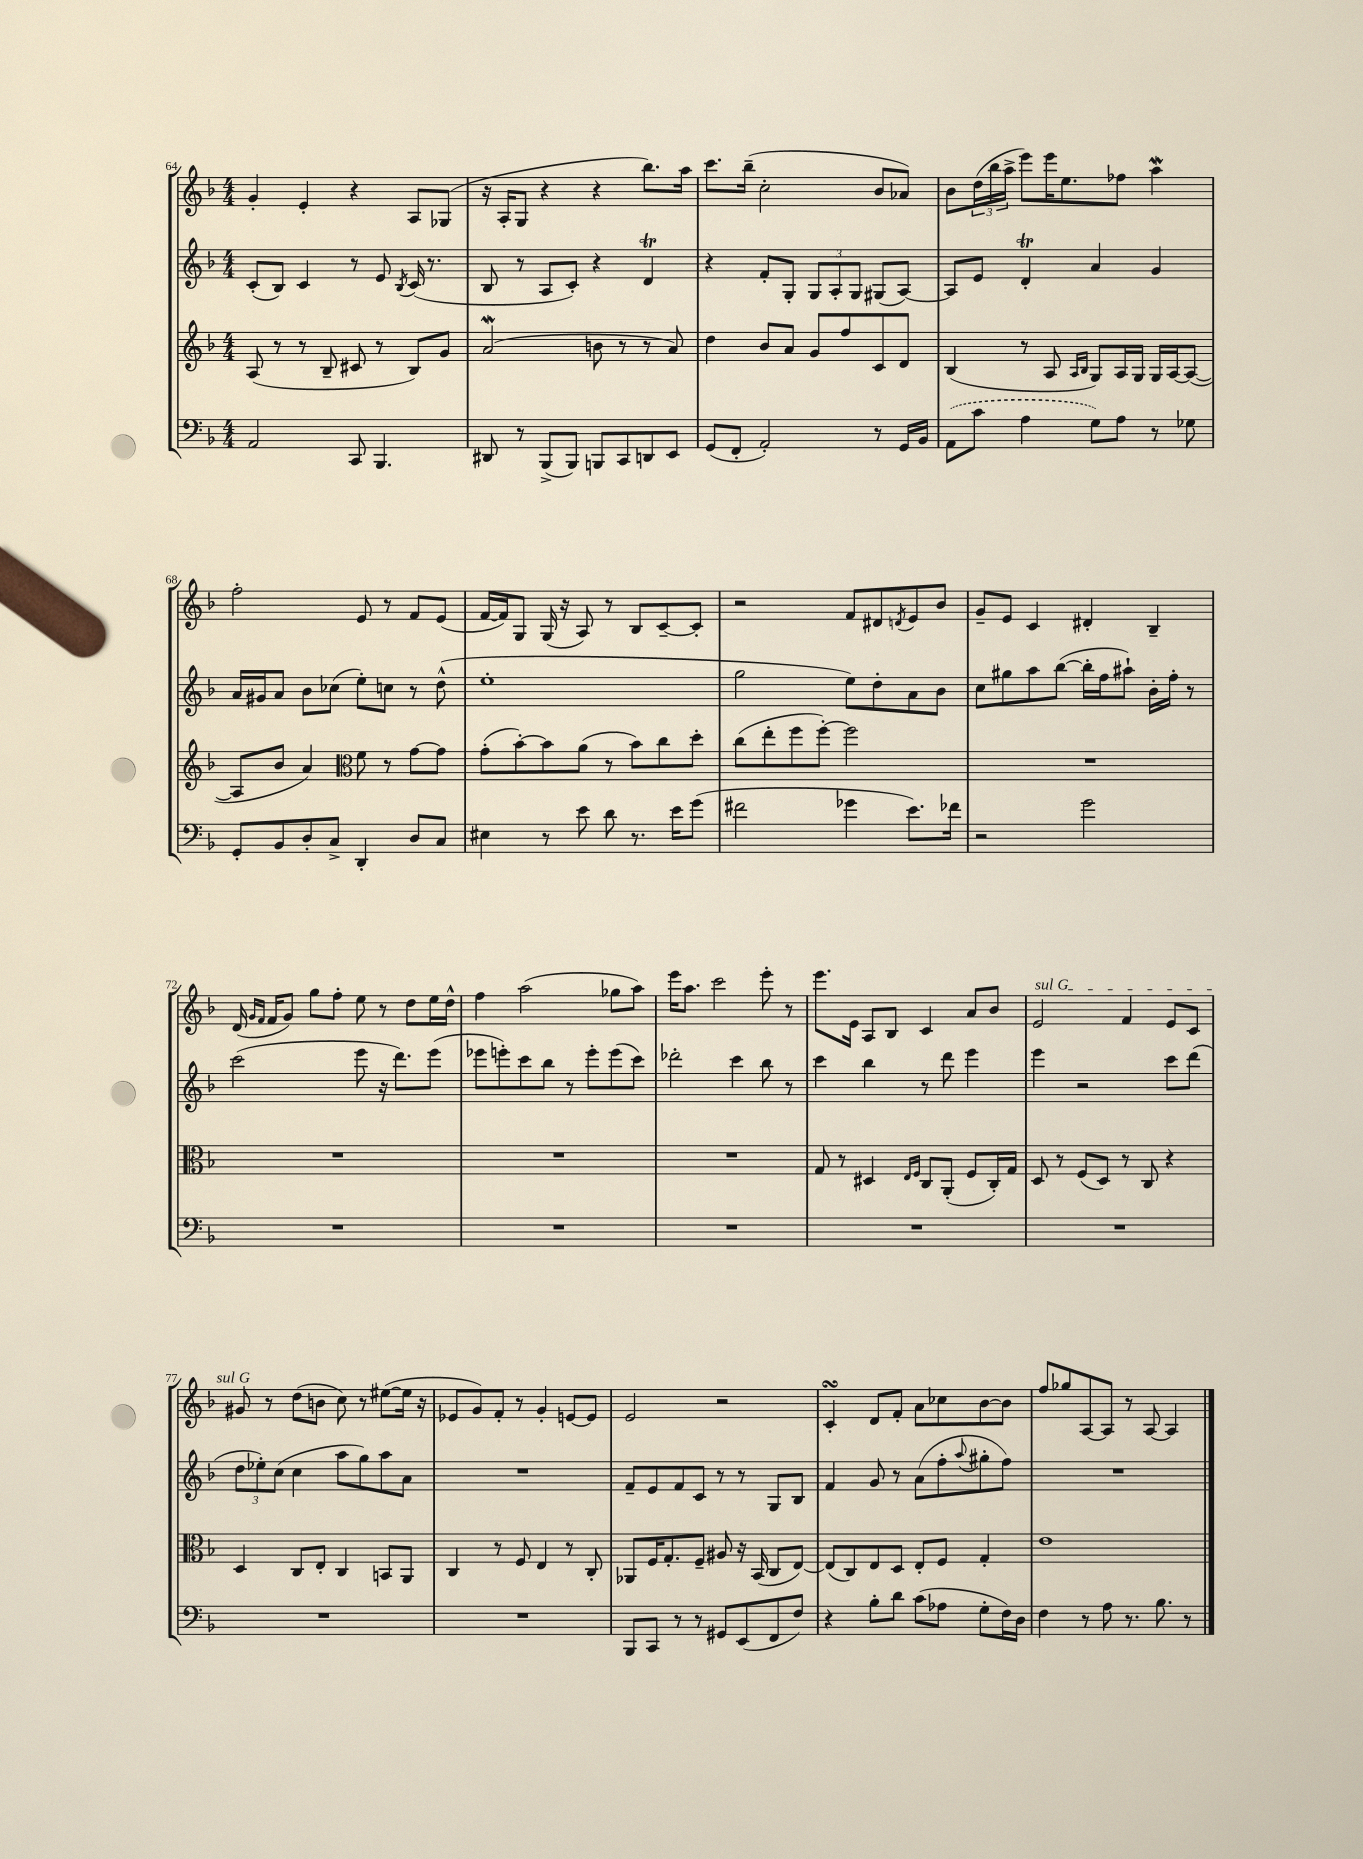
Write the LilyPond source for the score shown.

<<
\new StaffGroup <<
\new Staff = "s0" {
    \clef treble \key f \major \numericTimeSignature \time 4/4
    g'4-. e'4-. r4 a8 ges8( |
    r16 a16-. g8 r4 r4 bes''8.) a''16 |
    c'''8. bes''16--( c''2-. bes'8 aes'8) |
    bes'8 \tuplet 3/2 { d''16( bes''16 a''16-> } e'''8) e'''16 e''8. fes''8 a''4\mordent |
    f''2-. e'8 r8 f'8 e'8( |
    f'16~ f'16) g8 g16( r16 a8) r8 bes8 c'8~-- c'8-. |
    r2 f'8 dis'8 \acciaccatura { d'8 } e'8 bes'8 |
    g'8-- e'8 c'4 dis'4-. bes4-- |
    d'16( \grace { g'16 f'16 } f'16 g'8) g''8 f''8-. e''8 r8 d''8 e''16 d''16-^ |
    f''4 a''2( ges''8 a''8) |
    e'''16 a''8. c'''2 e'''8-. r8 |
    e'''8. e'16 a8 bes8 c'4 a'8 bes'8 |
    \once \override TextSpanner.bound-details.left.text = \markup { \italic "sul G" } e'2\startTextSpan f'4 e'8 c'8 |
    gis'8\stopTextSpan r8 d''8( b'8 c''8) r8 eis''8~( eis''16 r16 |
    ees'8 g'8) f'8-. r8 g'4-. e'8~ e'8 |
    e'2 r2 |
    c'4-.\turn d'8 f'8-. a'8 ces''8 bes'8~ bes'8 |
    f''8 ges''8 a8~ a8 r8 a8~ a4 \bar "|." |
}
\new Staff = "s1" {
    \clef treble \key f \major \numericTimeSignature \time 4/4
    c'8-.( bes8) c'4 r8 e'8 \acciaccatura { bes8 } c'16( r8. |
    bes8 r8 a8 c'8-.) r4 d'4\trill |
    r4 f'8-. g8-. \tuplet 3/2 { g8 a8-. g8 } gis8( a8~) |
    a8 e'8 d'4-.\trill a'4 g'4 |
    a'16 gis'16 a'8 bes'8 ces''8( e''8-.) c''8 r8 d''8-^( |
    e''1-. |
    g''2 e''8) d''8-. a'8 bes'8 |
    c''8 gis''8 a''8 bes''8~( bes''16-. f''16 ais''8-!) bes'16-. f''16-. r8 |
    c'''2( e'''8 r16 d'''8.) e'''8( |
    ees'''8 e'''8-.) c'''8 bes''8 r8 e'''8-. e'''8( c'''8) |
    des'''2-. c'''4 bes''8 r8 |
    c'''4 bes''4 r8 d'''8 e'''4 |
    e'''4 r2 c'''8 d'''8( |
    \tuplet 3/2 { d''8 ees''8-.) c''8( } c''4 a''8 g''8) a''8 a'8 |
    R1 |
    f'8-- e'8 f'8 c'8 r8 r8 g8 bes8 |
    f'4 g'8 r8 a'8( f''8-. \appoggiatura { a''8 } gis''8-. f''8) |
    R1 \bar "|." |
}
\new Staff = "s2" {
    \clef treble \key f \major \numericTimeSignature \time 4/4
    a8( r8 r8 bes8-- cis'8 r8 bes8) g'8 |
    a'2\mordent( b'8 r8 r8 a'8) |
    d''4 bes'8 a'8 g'8 f''8 c'8 d'8 |
    bes4( r8 a8 \grace { a16 bes16 } g8) a16 g16 g16 a16~ a8~( |
    a8 bes'8 a'4) \clef alto f'8 r8 g'8~ g'8 |
    g'8-.( bes'8~-.) bes'8 a'8( r8 bes'8) c''8 d''8-. |
    c''8( e''8-. f''8 f''8~-.) f''2 |
    R1 |
    R1 |
    R1 |
    R1 |
    g8 r8 dis4 \grace { e16 f16 } c8 a,8-.( f8 c16-.) g16 |
    d8 r8 f8( d8) r8 c8 r4 |
    d4 c8 e8-. c4 b,8 a,8 |
    c4 r8 f8 e4 r8 c8-. |
    aes,8 f16 g8.-. f8-- ais8 r16 bes,16( c8 e8~) |
    e8( c8) e8 d8 e8-. f8 g4-. |
    e'1 \bar "|." |
}
\new Staff = "s3" {
    \clef bass \key f \major \numericTimeSignature \time 4/4
    a,2 c,8 bes,,4. |
    dis,8 r8 bes,,8->( bes,,8) b,,8 c,8 d,8 e,8 |
    g,8( f,8-. a,2-.) r8 g,16 bes,16 |
    \once \slurDashed a,8( c'8 a4 g8) a8 r8 ges8 |
    g,8-. bes,8 d8-. c8-> d,4-. d8 c8 |
    eis4 r8 e'8 d'8 r8. e'16 g'8( |
    fis'2 ges'4 e'8.) fes'16 |
    r2 g'2 |
    R1 |
    R1 |
    R1 |
    R1 |
    R1 |
    R1 |
    R1 |
    bes,,8 c,8 r8 r8 gis,8 e,8( f,8 f8) |
    r4 bes8-. d'8 c'8( aes8 g8-. f16) d16 |
    f4 r8 a8 r8. bes8. r8 \bar "|." |
}
>>
>>
\layout { \context { \Score currentBarNumber = #64 } }
